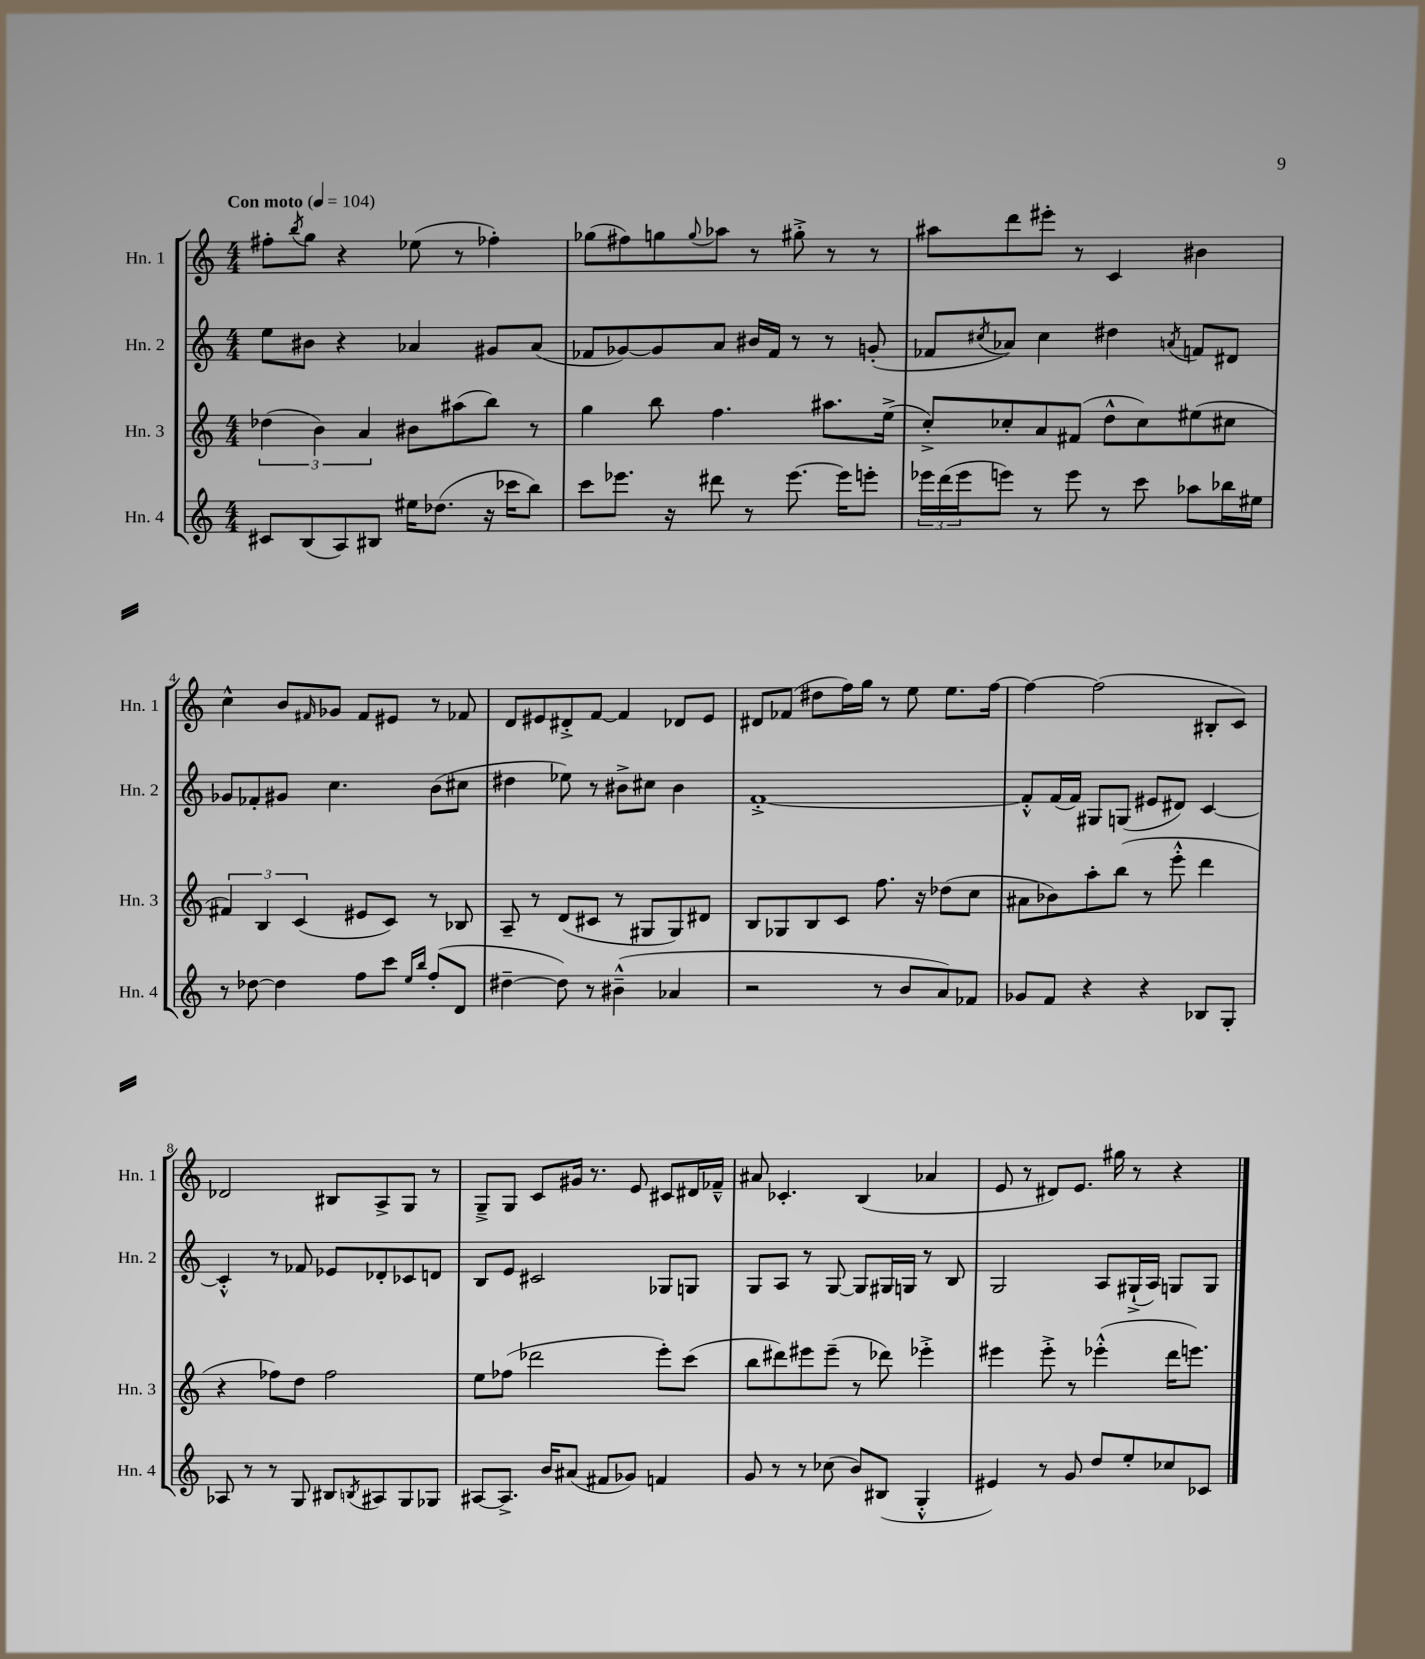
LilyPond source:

<<
\new StaffGroup <<
\new Staff = "s0" \with { instrumentName = "Hn. 1" shortInstrumentName = "Hn. 1" } {
    \clef treble \key c \major \numericTimeSignature \time 4/4 \tempo "Con moto" 4 = 104
    fis''8-. \acciaccatura { b''8 } g''8 r4 ees''8( r8 fes''4-.) |
    ges''8( fis''8) g''8 \appoggiatura { g''8 } aes''8 r8 gis''8-.-> r8 r8 |
    ais''8 d'''8 eis'''8-. r8 c'4 bis'4 |
    c''4-^ b'8 \grace { fis'16 } ges'8 fis'8 eis'8 r8 fes'8 |
    d'8 eis'8 dis'8-.-> f'8~ f'4 des'8 eis'8 |
    dis'8 fes'8( dis''8 f''16) g''16 r8 e''8 e''8. f''16~ |
    f''4~ f''2( bis8-. c'8) |
    des'2 bis8 a8-> g8 r8 |
    g8---> g8 c'8 gis'16 r8. e'8 cis'8 dis'16 fes'16---^ |
    ais'8 ces'4.-. b4( aes'4 |
    e'8 r8 dis'8) e'8. gis''16 r8 r4 \bar "|." |
}
\new Staff = "s1" \with { instrumentName = "Hn. 2" shortInstrumentName = "Hn. 2" } {
    \clef treble \key c \major \numericTimeSignature \time 4/4
    e''8 bis'8 r4 aes'4 gis'8 aes'8( |
    fes'8 ges'8~) ges'8 a'8 bis'16 fes'16 r8 r8 g'8-.( |
    fes'8 \acciaccatura { cis''8 } aes'8) cis''4 dis''4 \acciaccatura { a'8 } f'8 dis'8 |
    ges'8 fes'8-. gis'8 c''4. b'8( cis''8 |
    dis''4 ees''8) r8 bis'8-> cis''8 bis'4 |
    f'1~-.-> |
    f'8-.-^ f'16( f'16) gis8 g8( eis'8 dis'8) c'4~ |
    c'4-.-^ r8 fes'8 ees'8 des'8-. ces'8 d'8 |
    b8 e'8 cis'2 ges8 g8 |
    g8 a8 r8 g8~ g8 gis16 g16 r8 b8 |
    g2 a8 gis16-!->( a16) g8 g8 \bar "|." |
}
\new Staff = "s2" \with { instrumentName = "Hn. 3" shortInstrumentName = "Hn. 3" } {
    \clef treble \key c \major \numericTimeSignature \time 4/4
    \tuplet 3/2 { des''4( b'4) a'4 } bis'8 ais''8( b''8) r8 |
    g''4 b''8 f''4. ais''8. e''16->( |
    c''8-.->) ces''8-. a'8 fis'8( d''8-^ ces''8) eis''8( cis''8 |
    \tuplet 3/2 { fis'4) b4 c'4( } eis'8 c'8) r8 bes8 |
    a8-- r8 d'8( cis'8 r8 gis8 gis8) dis'8 |
    b8 ges8 b8 c'8 f''8. r16 des''8( c''8 |
    ais'8 bes'8) a''8-. b''8( r8 e'''8-.-^ d'''4 |
    r4 fes''8) d''8 fes''2 |
    e''8 fes''8( des'''2 e'''8-.) c'''8( |
    b''8 dis'''8) eis'''8 eis'''8--( r8 des'''8) ees'''4-.-> |
    eis'''4 eis'''8-.-> r8 ees'''4-.-^( d'''16 e'''8.) \bar "|." |
}
\new Staff = "s3" \with { instrumentName = "Hn. 4" shortInstrumentName = "Hn. 4" } {
    \clef treble \key c \major \numericTimeSignature \time 4/4
    cis'8 b8( a8) bis8 eis''16 des''8.( r16 ces'''16 b''8) |
    c'''8 ees'''8. r16 dis'''8 r8 ees'''8.~ ees'''16 e'''8-. |
    \tuplet 3/2 { ees'''16 d'''16( ees'''16 } e'''8) r8 e'''8 r8 c'''8 aes''8 bes''16 eis''16 |
    r8 des''8~ des''4 f''8 c'''8 \grace { e''16 b''16 } f''8-.( d'8 |
    dis''4~-- dis''8) r8 bis'4---^( aes'4 |
    r2 r8 b'8 a'8) fes'8 |
    ges'8 f'8 r4 r4 bes8 g8-. |
    aes8 r8 r8 g8 bis8 \acciaccatura { b8 } ais8 g8 ges8 |
    ais8~ ais8.-> b'16 ais'8( fis'8 ges'8) f'4 |
    g'8 r8 r8 ces''8( b'8) bis8( g4-.-^ |
    eis'4) r8 g'8 d''8 e''8-. ces''8 ces'8 \bar "|." |
}
>>
>>
